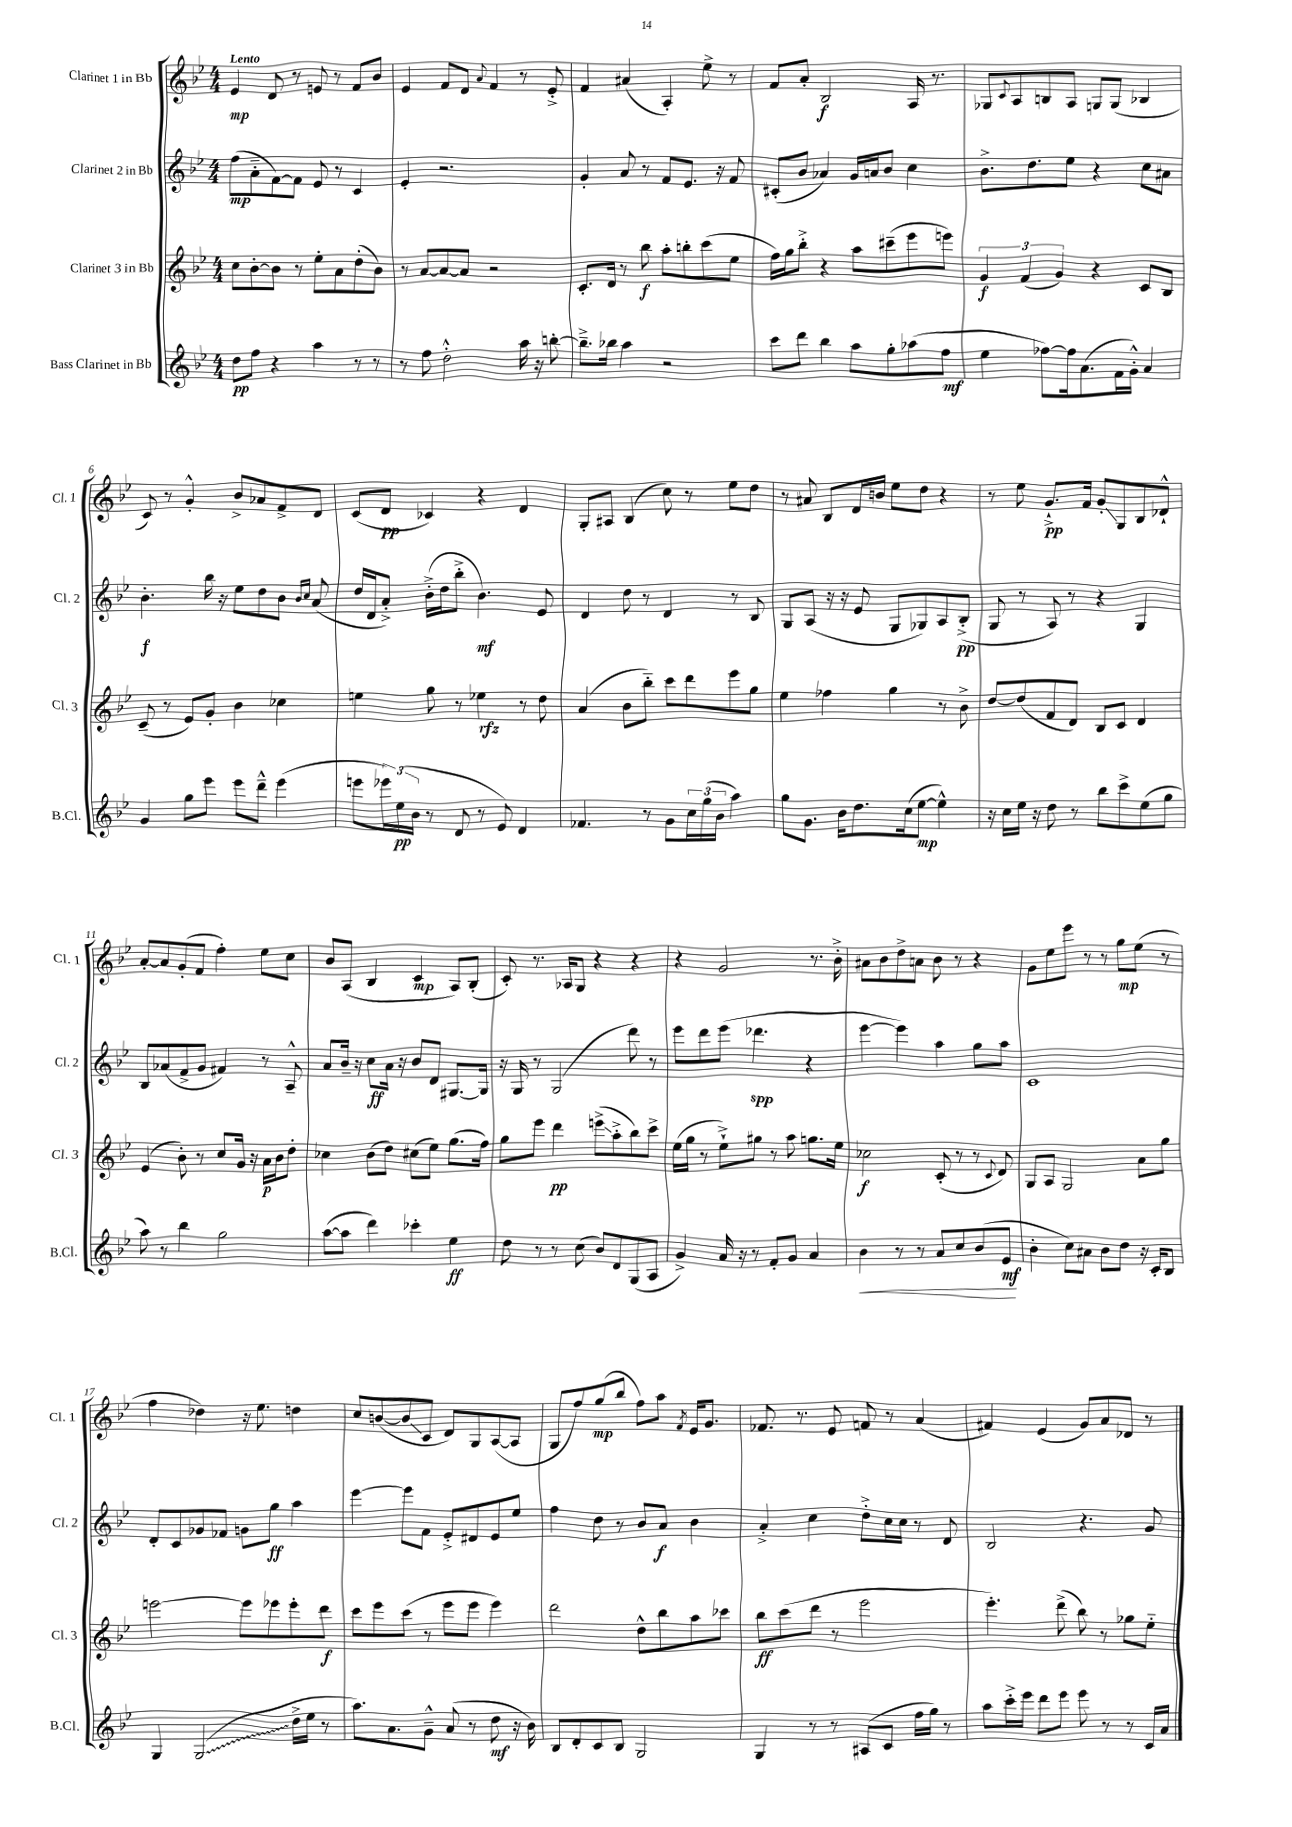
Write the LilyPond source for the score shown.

<<
\new StaffGroup <<
\new Staff = "s0" \with { instrumentName = "Clarinet 1 in Bb" shortInstrumentName = "Cl. 1" } {
    \clef treble \key bes \major \numericTimeSignature \time 4/4 \tempo "Lento"
    ees'4\mp d'8 r8 e'8 r8 f'8 bes'8 |
    ees'4 f'8 d'8 \appoggiatura { a'8 } f'4 r8 ees'8-.-> |
    f'4 ais'4( a4-.) ees''8-> r8 |
    f'8 a'8-. bes2\f a16 r8. |
    ges8 \appoggiatura { c'8 } a8 b8 a8 g8 g8( bes4 |
    c'8) r8 g'4-.-^ bes'8-> aes'8 f'8-> d'8 |
    c'8( d'8\pp ces'4) r4 d'4 |
    g8-. ais8 bes4( c''8) r8 ees''8 d''8 |
    r8 ais'8 bes8 d'16 b'16 ees''8 d''8 r4 |
    r8 ees''8 g'8.-!->\pp f'16 g'8-.\glissando g8 bes8 des'8-!-^ |
    a'8~-. a'8 g'8-.( f'8 f''4-.) ees''8 c''8 |
    bes'8 a8( bes4 c'4\mp a8) bes8-.( |
    c'8-.) r8. aes16 g8 r4 r4 |
    r4 g'2 r8. bes'16-.-> |
    ais'8 bes'8 d''8-> a'8 bes'8 r8 r4 |
    g'8 ees''8 ees'''8 r8 r8 g''8\mp ees''8( r8 |
    f''4 des''4) r16 ees''8. d''4 |
    c''8 b'8~( b'8\glissando c'8 d'8) g8 a8~( a8 |
    g8 f''8) g''8\mp( bes''8 f''8) a''8 \acciaccatura { f'8 } ees'16 g'8. |
    fes'8. r8. ees'8 f'8 r8 a'4( |
    fis'4) ees'4( g'8) a'8 des'8 r8 \bar "|." |
}
\new Staff = "s1" \with { instrumentName = "Clarinet 2 in Bb" shortInstrumentName = "Cl. 2" } {
    \clef treble \key bes \major \numericTimeSignature \time 4/4
    f''8\mp( a'8-_ f'8~) f'8 ees'8 r8 c'4 |
    ees'4-. r2. |
    g'4-. a'8 r8 f'8 ees'8. r16 f'8 |
    cis'8-.( bes'8 aes'4) g'16 a'16 bes'8 c''4 |
    bes'8.-> d''8. ees''8 r4 c''8 ais'8 |
    bes'4.-.\f bes''16 r16 ees''8 d''8 bes'8 \grace { bes'16 c''16 } a'8( |
    d''16 d'16 a'8-.->) bes'16-.->( d''16 bes''8-.-> bes'4.\mf) ees'8 |
    d'4 d''8 r8 d'4 r8 bes8 |
    g8 a8( r16 r16 ees'8 g8 ges8) a8 bes8-.->\pp( |
    g8 r8 a8) r8 r4 g4 |
    bes8 aes'8( f'8-> g'8 fis'4) r8 a8---^ |
    a'8 bes'16-- r16 c''8\ff a'16 r16 bes'8 d'8 gis8.~ gis16 |
    r16 g16 r8 g2( d'''8) r8 |
    ees'''8 d'''8 ees'''8( des'''4.\spp r4 |
    ees'''4~ ees'''4) a''4 g''8 a''8 |
    c'1 |
    d'8-. c'8 ges'8 fes'8 g'8 g''8\ff a''4 |
    ees'''4~ ees'''8 f'8 ees'8-.-> dis'8 ees'8 ees''8 |
    f''4 d''8 r8 bes'8 a'8\f bes'4 |
    a'4-.-> c''4 d''8-.-> c''16 c''16 r8 d'8 |
    bes2 r4. g'8 \bar "|." |
}
\new Staff = "s2" \with { instrumentName = "Clarinet 3 in Bb" shortInstrumentName = "Cl. 3" } {
    \clef treble \key bes \major \numericTimeSignature \time 4/4
    c''8 bes'8~-. bes'8 r8 ees''8-. a'8 d''8-.( bes'8) |
    r8 a'8~ a'8~ a'8 r2 |
    c'8.-. d'16 r8 bes''8\f a''8-. b''8-. c'''8( ees''8 |
    f''16) g''16 bes''8-.-> r4 a''8 cis'''8--( ees'''8 e'''8) |
    \tuplet 3/2 { g'4\f f'4( g'4) } r4 c'8 bes8 |
    c'8--( r8 ees'8) g'8-. bes'4 ces''4 |
    e''4 g''8 r8 ees''4\rfz r8 d''8 |
    a'4( bes'8 bes''8-_) c'''8 d'''8 ees'''8 g''8 |
    ees''4 fes''4 g''4 r8 bes'8-> |
    d''8~ d''8( f'8 d'8) bes8 c'8 d'4 |
    ees'4( bes'8-.) r8 c''8 g'16 r16 a'16\p bes'16 d''8-. |
    ces''4 bes'8( d''8) cis''8( ees''8) g''8.( f''16) |
    g''8 ees'''8 d'''4\pp e'''8->\glissando( a''8-.-> bes''8) c'''8-> |
    ees''16( g''16 r8 ees''8-!->) gis''8 r8 a''8 g''8. ees''16 |
    ces''2\f c'8-.( r8 r8 \appoggiatura { c'8 } d'8) |
    g8 a8 g2 a'8 g''8 |
    e'''2~ e'''8 ees'''8 ees'''8-. d'''8\f |
    c'''8 ees'''8 c'''8( r8 ees'''8 ees'''8 ees'''4) |
    d'''2 d''8-^ bes''8 a''8 ces'''8 |
    bes''8\ff c'''8( d'''8 r8 ees'''2 |
    ees'''4.-.) d'''8->( bes''8) r8 ges''8 ees''8-_ \bar "|." |
}
\new Staff = "s3" \with { instrumentName = "Bass Clarinet in Bb" shortInstrumentName = "B.Cl." } {
    \clef treble \key bes \major \numericTimeSignature \time 4/4
    d''8\pp f''8 r4 a''4 r8 r8 |
    r8 f''8 d''2-.-^ a''16 r16 b''8~-. |
    b''8.---> bes''16 a''4 r2 |
    c'''8 d'''8 bes''4 a''8 g''8-. aes''8( f''8\mf |
    ees''4 fes''8~) fes''16 a'8.( f'16 g'16-.-^) a'4 |
    g'4 g''8 ees'''8 ees'''8 d'''8---^ ees'''4( |
    e'''8 \tuplet 3/2 { ees'''16) ees''16\pp( bes'16 } r8 d'8 r8 ees'8) d'4 |
    fes'4. r8 g'8 \tuplet 3/2 { c''16 g''16( bes'16 } a''4) |
    g''8 g'8. bes'16 d''8. c''16( ees''8~\mp ees''4-^) |
    r16 c''16 ees''16 r16 d''8 r8 bes''8 c'''8-> ees''8( g''8 |
    a''8) r8 bes''4 g''2 |
    a''8~( a''8 d'''4) ces'''4-. ees''4\ff |
    d''8 r8 r8 c''8( bes'8) d'8 g8( a8 |
    g'4->) a'16 r16 r8 f'8-. g'8 a'4 |
    bes'4\< r8 r8 a'8 c''8 bes'8( ees'8\mf\! |
    bes'4-. c''8) ais'8 bes'8 d''8 r16 c'16-. bes8 |
    g4 \once \override Glissando.style = #'zigzag g2\glissando( d''16-> ees''16 r8 |
    a''8.) a'8. g'8---^ a'8( r8 d''8\mf r16 bes'16) |
    bes8 d'8-. c'8 bes8 g2 |
    g4 r8 r8 ais8( c'8 f''16 g''16) r8 |
    a''8 c'''16-.-> ees'''16 d'''8 ees'''8 ees'''8 r8 r8 c'16 a'16 \bar "|." |
}
>>
>>
